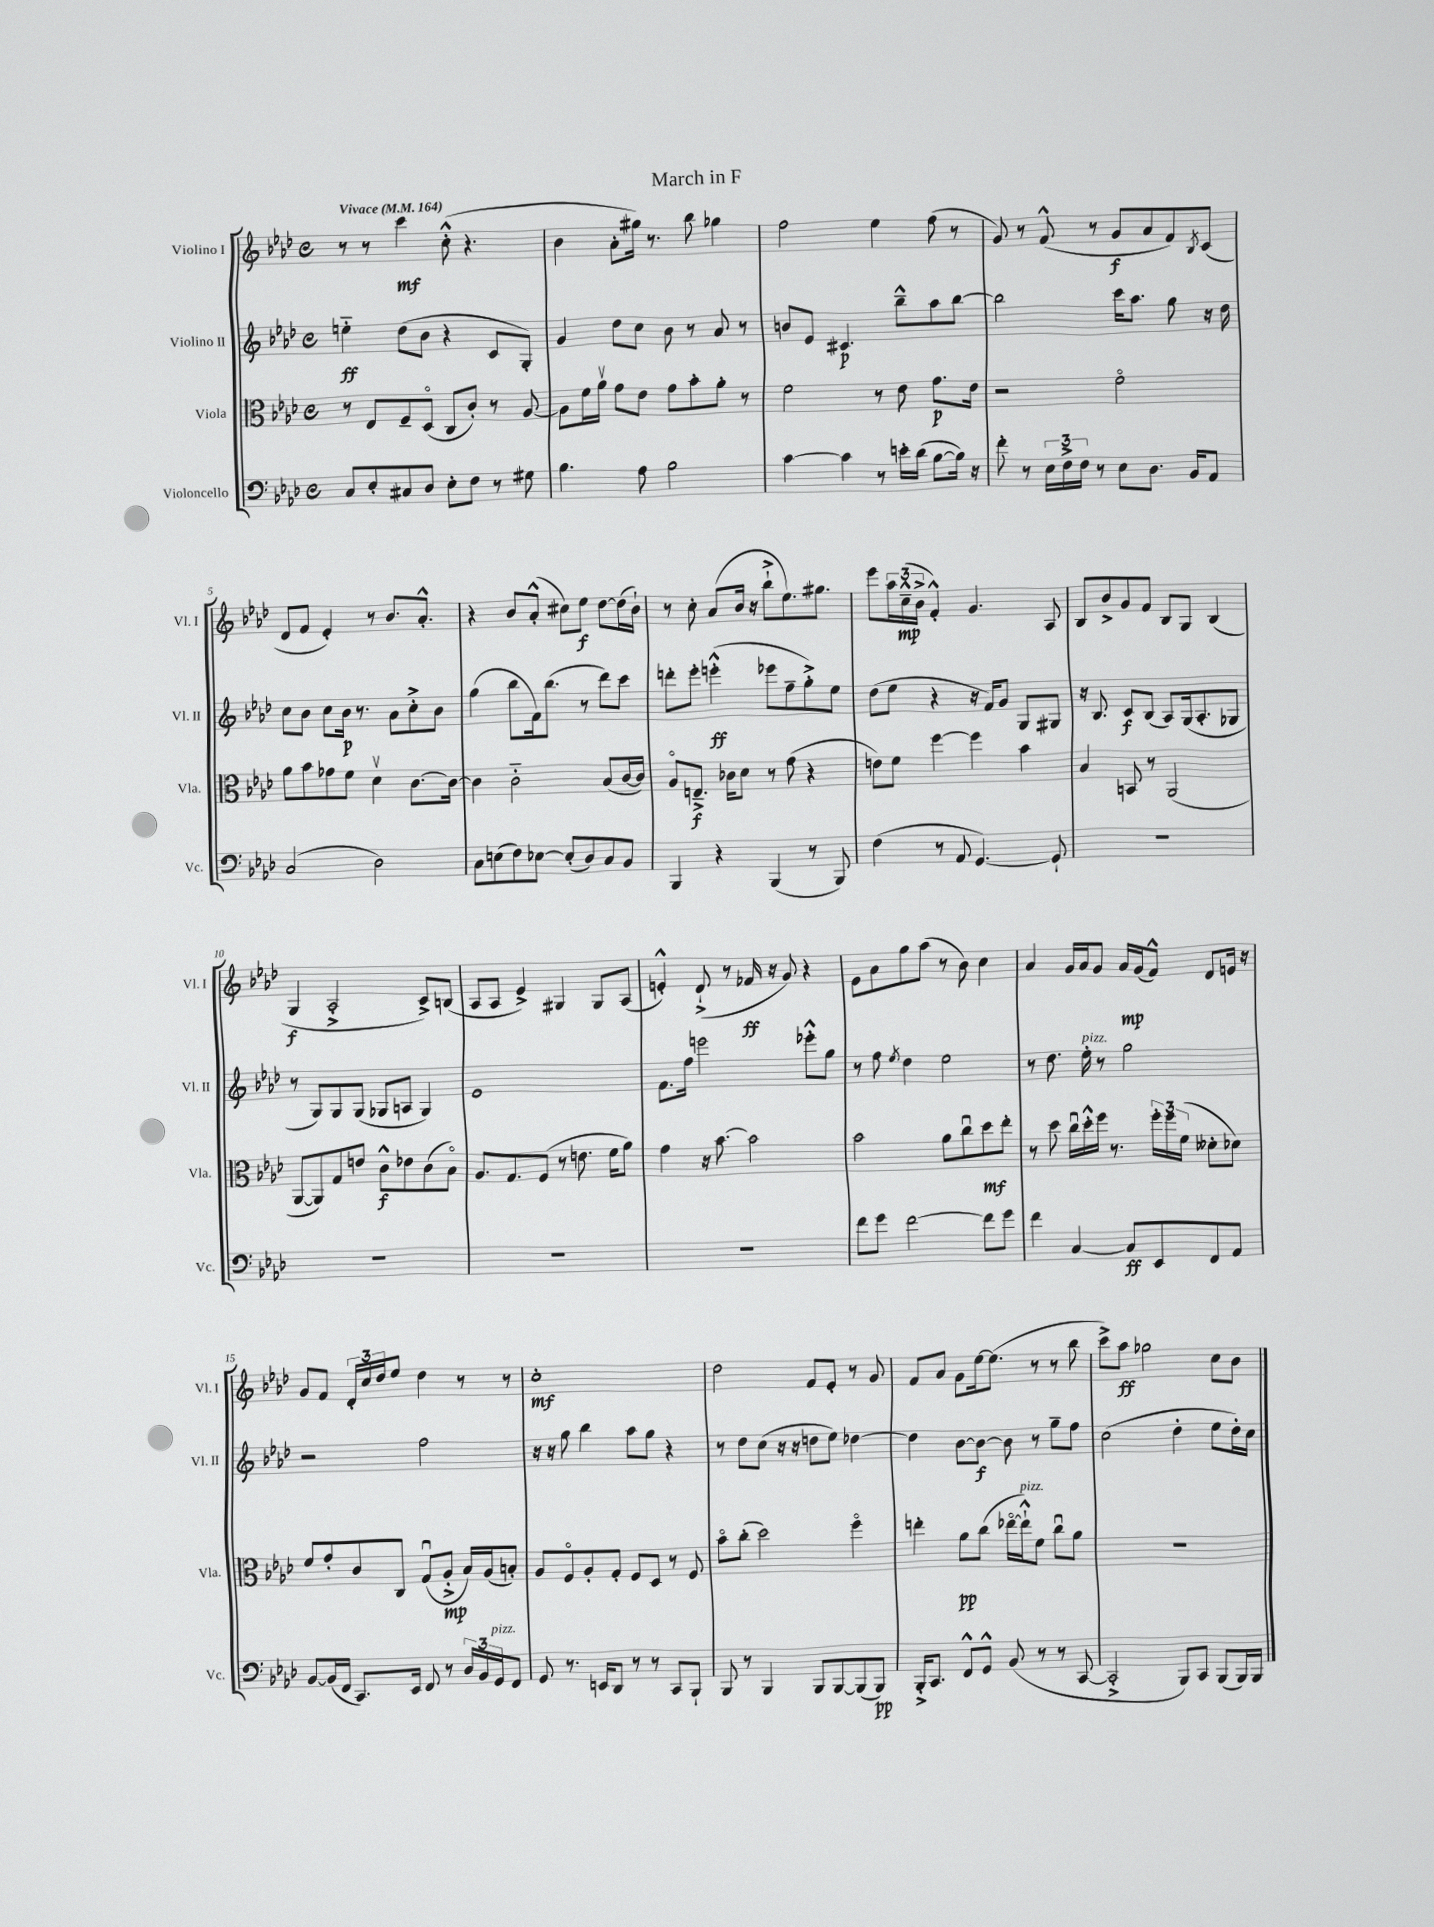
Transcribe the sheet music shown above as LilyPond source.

\header { title = "March in F" }
<<
\new StaffGroup <<
\new Staff = "s0" \with { instrumentName = "Violino I" shortInstrumentName = "Vl. I" } {
    \clef treble \key aes \major \defaultTimeSignature \time 4/4 \tempo "Vivace" 4 = 164
    r8 r8 c'''4\mf c''8-.-^( r4. |
    bes'4 aes'8-. gis''16) r8. bes''8 ges''4 |
    f''2 ees''4 f''8( r8 |
    g'8) r8 f'8-^( r8 g'8\f aes'8 f'8) \acciaccatura { bes8 } c'8( |
    des'8 f'8 ees'4-.) r8 bes'8. aes'8.-.-^ |
    r4 bes'8 aes'8-.-^( cis''8) ees''8\f des''8~ des''16( bes'16-!) |
    r8 c''8-. aes'8( bes'16 r16 bes''8-!-> ees''8.) gis''8. |
    ees'''8 \tuplet 3/2 { aes''16 c''16---^\mp( bes'16-> } f'4-.-^) g'4. aes8 |
    bes8 bes'8-> g'8 f'8 bes8 g8 bes4( |
    g4\f aes2-.-> c'8->) b8( |
    aes8 aes8 ees'4->) gis4 gis8 aes8( |
    e'4-.-^) des'8-!->( r8 fes'16\ff r16 g'8) r4 |
    ees'8 aes'8 g''8 aes''8( r8 bes'8) c''4 |
    aes'4 g'16 aes'16 g'8 aes'16\mp g'16( f'8-^) des'8 e'16 r16 |
    g'8 f'8 \tuplet 3/2 { des'16-. c''16 des''16 } ees''8 des''4 r8 r8 |
    c''1-.\mf |
    des''2 f'8 ees'8-. r8 g'8 |
    f'8 aes'8 g'8 ees''16~ ees''8.( r8 r8 bes''8 |
    c'''8->) aes''8\ff ges''2 c''8 bes'8 \bar "|." |
}
\new Staff = "s1" \with { instrumentName = "Violino II" shortInstrumentName = "Vl. II" } {
    \clef treble \key aes \major \defaultTimeSignature \time 4/4
    e''4-_\ff des''8( bes'8 r4 c'8 g8-.) |
    g'4 des''8 c''8 bes'8 r8 aes'8 r8 |
    b'8 ees'8 cis'4.\p bes''8---^ aes''8 bes''8~ |
    bes''2 c'''16 aes''8. g''8 r16 des''16 |
    c''8 bes'8 c''8 bes'16\p r8. aes'8 c''8-.-> bes'8 |
    g''4( bes''8 f'16) bes''8.( r8 des'''8) c'''8 |
    d'''8-. ees'''8-. e'''4-.-^\ff( ees'''8 f''8-- g''8-.->) ees''8 |
    des''8( ees''8 r4 r16 f'16) g'8 g8 gis8 |
    r16 bes8. c'8\f bes8( aes8) g16( aes8.-. ges8 |
    r8 g8) g8 g8( ges8 a8 ges4) |
    ees'1 |
    f'8. f''16 e'''2 ees'''8-.-^ g''8 |
    r8 f''8 \acciaccatura { ees''8 } des''4 ees''2 |
    r8 des''8. ees''16-.^\markup { \italic "pizz." } r8 g''2 |
    r2 f''2 |
    r16 r16 g''8 bes''4 aes''8 g''8 r4 |
    r8 des''8 c''8( r16 r16 d''8 ees''8) des''4~ |
    des''4 bes'8~ bes'8~\f bes'8 r8 g''8-- f''8 |
    c''2( des''4-. ees''8 des''16-.) c''16 \bar "|." |
}
\new Staff = "s2" \with { instrumentName = "Viola" shortInstrumentName = "Vla." } {
    \clef alto \key aes \major \defaultTimeSignature \time 4/4
    r8 ees8 f8-- des8\flageolet( c8 c'8-.) r8 aes8~ |
    aes8 f'16 aes'16\upbow g'8 ees'8 g'8 bes'8-. aes'8-. r8 |
    f'2 r8 ees'8 g'8.\p ees'16 |
    r2 f'2\flageolet |
    aes'8 bes'8 ges'8 f'8 des'4\upbow c'8.~ c'16~ |
    c'4 c'2-_ bes8( c'16~ c'16) |
    aes8\flageolet e8.--->\f ces'16 des'8 r8 g'8( r4 |
    e'8) f'8 f''4~ f''4 bes'4 |
    bes4 b,8 r8 aes,2( |
    aes,8~ aes,8) g8 e'8 c'8-^\f ees'8 c'8( bes8\flageolet) |
    aes8. g8. f8( r8 e'8. f'16 aes'8) |
    g'4 r16 bes'8.~ bes'2 |
    bes'2 aes'8 c''8\downbow des''8\mf ees''8-. |
    r8 des''8 c''16\downbow des''16-.-^ f''16 r8. \tuplet 3/2 { f''16-. f''16 f'16( } deses'8-. des'8) |
    f'8 g'8-. c'8 c8 g8\downbow( aes8-.->\mp bes16) aes16( b8-.) |
    aes8 f8\flageolet aes8-. g8-. f8 des8 r8 f8 |
    bes'8\flageolet c''8-.( des''2) f''4\flageolet |
    e''4-. aes'8\pp c''8( ees''16~\flageolet ees''16-!-^^\markup { \italic "pizz." }) f'8 c''8\downbow aes'8 |
    R1 \bar "|." |
}
\new Staff = "s3" \with { instrumentName = "Violoncello" shortInstrumentName = "Vc." } {
    \clef bass \key aes \major \defaultTimeSignature \time 4/4
    c8 ees8-. cis8 des8 ees8-. f8 r8 gis8 |
    bes4. aes8 bes2 |
    c'4~ c'4 r8 e'16-. des'16( bes8~ bes16) r16 |
    f'8-. r8 \tuplet 3/2 { ees16 f16-> f16 } r8 ees8 des8. bes,16 aes,8 |
    c2( des2) |
    c8 e8( f8) ees8~ ees8-.( des8) c8 bes,8 |
    bes,,4 r4 bes,,4( r8 bes,,8) |
    f4( r8 aes,8 g,4.~) g,8-! |
    R1 |
    R1 |
    R1 |
    R1 |
    f'8 g'8 f'2~ f'8 g'8 |
    f'4 c4~ c8\ff ees,8 f,8 aes,8 |
    bes,8~ bes,16( f,16 c,8.) ees,16 f,8 r8 \tuplet 3/2 { des16 bes,16 g,16^\markup { \italic "pizz." } } f,8 |
    g,8 r8. e,16 des,8 r8 r8 c,8 bes,,8-! |
    bes,,8 r8 bes,,4 bes,,8 bes,,8~ bes,,8( bes,,8\pp) |
    bes,,16-.-> c,8. f,8-^ g,8-^ bes,8( r8 r8 c,8~ |
    c,2-.-> bes,,8) c,8 bes,,8( bes,,16) bes,,16 \bar "|." |
}
>>
>>
